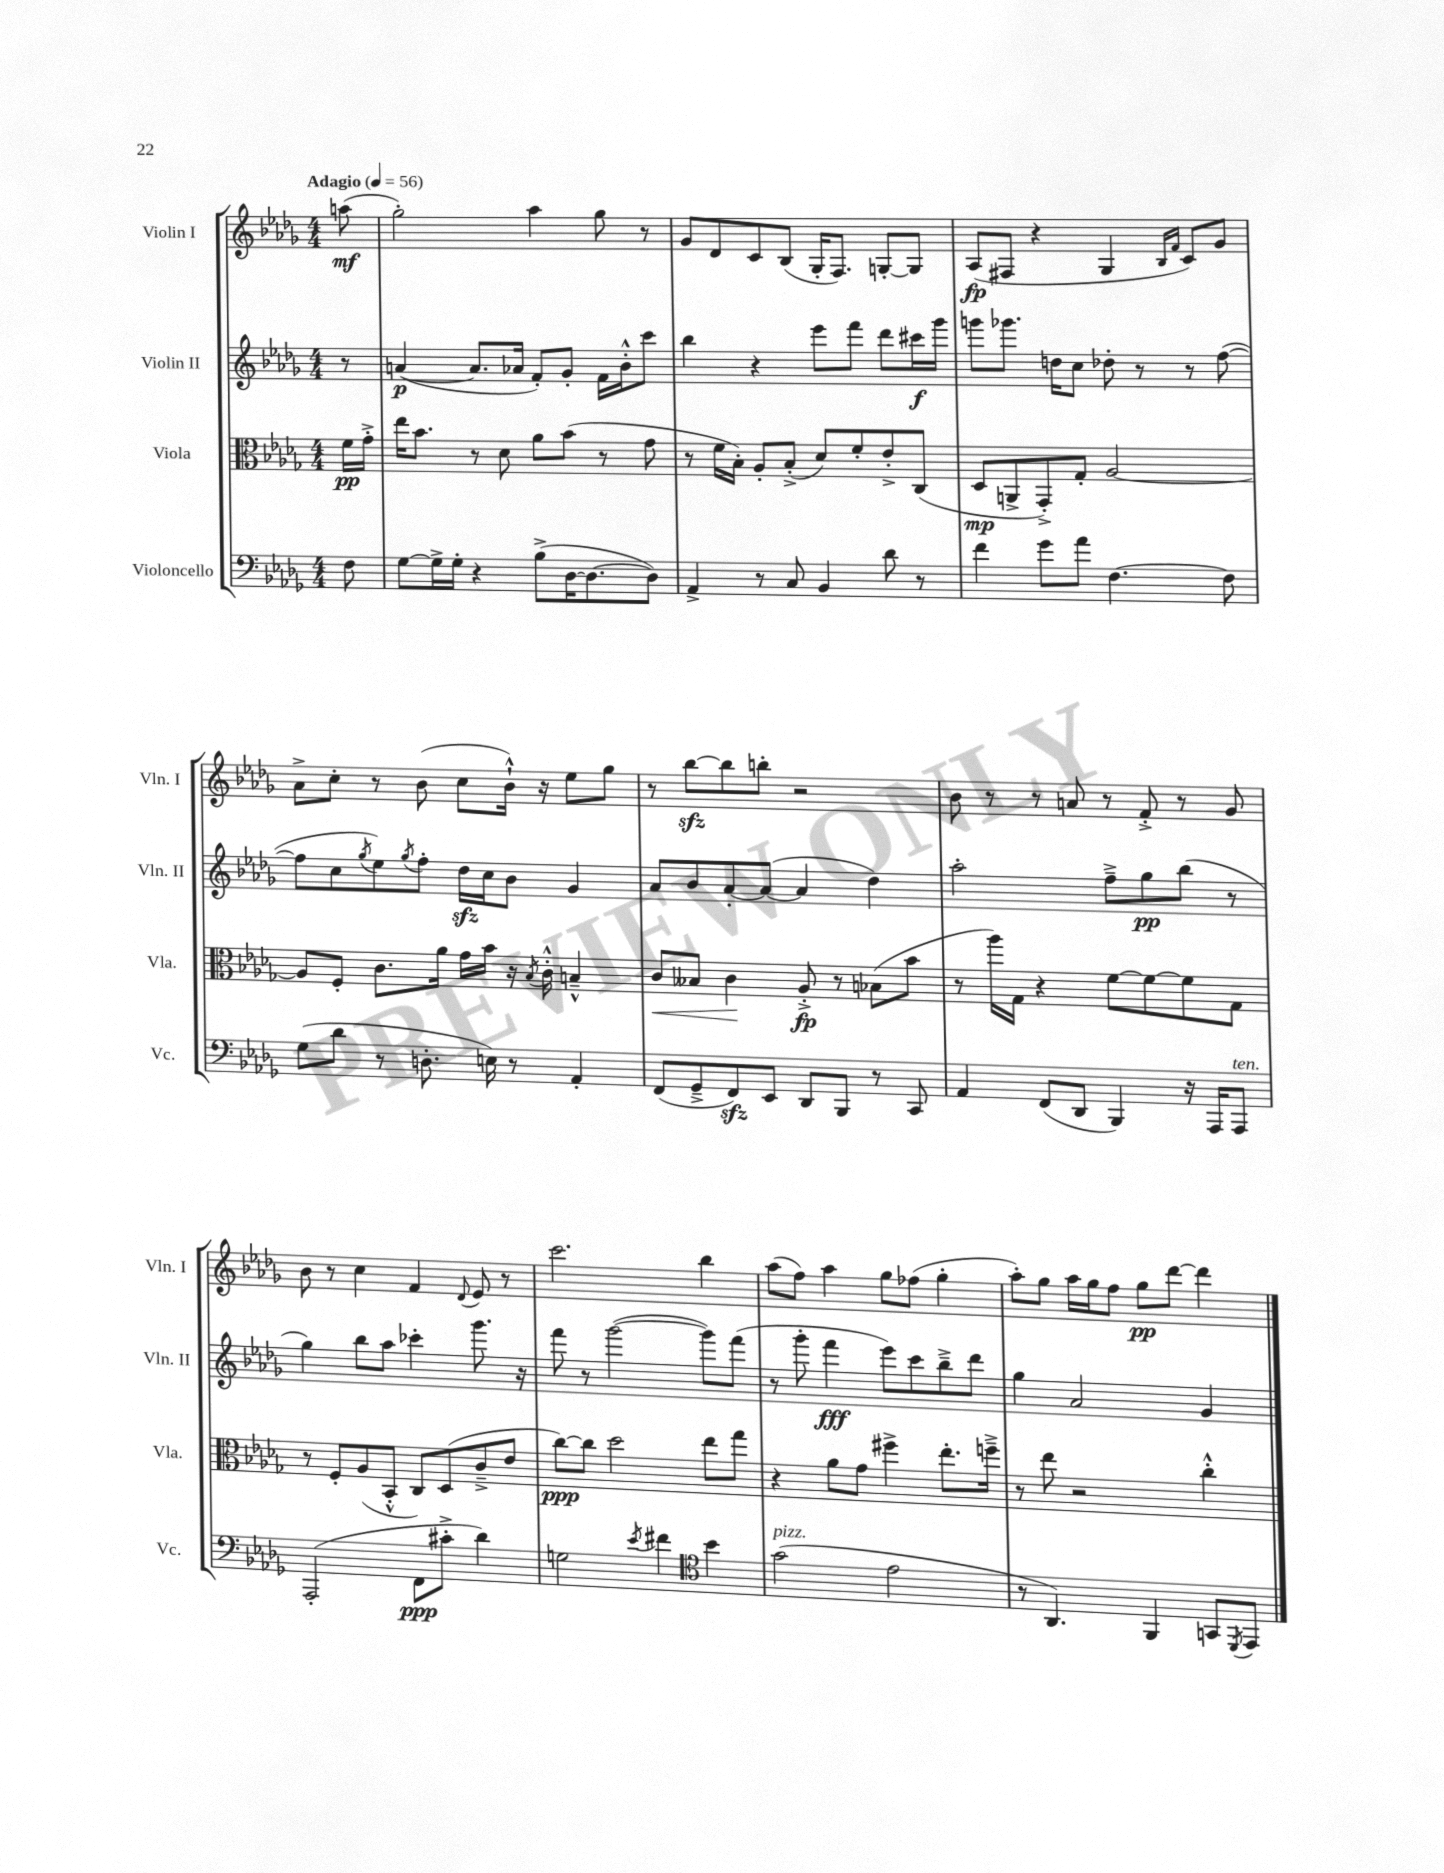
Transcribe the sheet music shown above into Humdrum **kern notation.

**kern	**dynam	**kern	**dynam	**kern	**dynam	**kern	**dynam
*part4	*part4	*part3	*part3	*part2	*part2	*part1	*part1
*staff4	*staff4	*staff3	*staff3	*staff2	*staff2	*staff1	*staff1
*I"Violoncello	*	*I"Viola	*	*I"Violin II	*	*I"Violin I	*
*I'Vc.	*	*I'Vla.	*	*I'Vln. II	*	*I'Vln. I	*
*clefF4	*	*clefC3	*	*clefG2	*	*clefG2	*
*k[b-e-a-d-g-]	*	*k[b-e-a-d-g-]	*	*k[b-e-a-d-g-]	*	*k[b-e-a-d-g-]	*
*M4/4	*	*M4/4	*	*M4/4	*	*M4/4	*
*MM56	*	*MM56	*	*MM56	*	*MM56	*
=	=	=	=	=	=	=	=
!	!	!	!	!	!	!LO:TX:a:B:t=Adagio	!
8F\	.	16f\LL	pp	8r	.	(8aan\	mf
.	.	16g-'^\JJ	.	.	.	.	.
=1	=1	=1	=1	=1	=1	=1	=1
[8G-\L	.	16ee-\KL	.	([4an/	p	2gg-'\)	.
.	.	8.b-\J	.	.	.	.	.
16G-^\L]	.	.	.	.	.	.	.
16G-'\JJ	.	.	.	.	.	.	.
4r	.	8r	.	8.a/L]	.	.	.
.	.	8d-\	.	.	.	.	.
.	.	.	.	16a-X/Jk	.	.	.
(8B-^\L	.	8a-\L	.	8f'/L)	.	4aa-\	.
[16D-\K	.	(8b-\J	.	8g-'/J	.	.	.
8.D-\_	.	.	.	.	.	.	.
.	.	8r	.	16f\LL	.	8gg-\	.
.	.	.	.	16b-'^^\J	.	.	.
8D-\J])	.	8g-\	.	8ccc\J	.	8r	.
=2	=2	=2	=2	=2	=2	=2	=2
4AA-^/	.	8r	.	4bb-\	.	8g-/L	.
.	.	16f\LL	.	.	.	8d-/	.
.	.	16B-'\JJ)	.	.	.	.	.
8r	.	8A-'/L	.	4r	.	8c/	.
8C/	.	(8B-'^/J	.	.	.	(8B-/J	.
4BB-/	.	8d-/L)	.	8eee-\L	.	16G-'/KL	.
.	.	.	.	.	.	8.F/J)	.
.	.	8f'/	.	8fff\J	.	.	.
8d-\	.	8e-'^/	.	8ddd-\L	.	[8Gn'/L	.
8r	.	(8C/J	.	16ccc#X\L	f	8G/J]	.
.	.	.	.	16ggg-\JJ	.	.	.
=3	=3	=3	=3	=3	=3	=3	=3
4f\	.	8D-/L	mp	8gggn\L	.	(8A-/L	fp
.	.	8AAn^/	.	8.ggg-X\J	.	8F#X/J	.
8g-\L	.	8GG-'^/)	.	.	.	4r	.
.	.	.	.	16ddn\KL	.	.	.
8a-\J	.	8G-'/J	.	8cc\J	.	.	.
[4.F\	.	[2A-/	.	8dd-X'\	.	4G-/	.
.	.	.	.	8r	.	.	.
.	.	.	.	.	.	16qqB-/LL	.
.	.	.	.	.	.	16qqf/JJ	.
.	.	.	.	8r	.	8c/L)	.
8F\]	.	.	.	([8ff\	.	8g-/J	.
!!LO:LB:g=z
=4	=4	=4	=4	=4	=4	=4	=4
(8G-\L	.	8A-/L]	.	8ff\L]	.	8a-^\L	.
8d-\J	.	8F'/J	.	8cc\	.	8cc'\J	.
.	.	.	.	8qgg-/	.	.	.
8r	.	8.c\L	.	8ee-\)	.	8r	.
.	.	.	.	8qgg-/	.	.	.
8.Dn'\	.	.	.	8ff'\J	.	(8b-\	.
.	.	16a-\Jk	.	.	.	.	.
.	.	16g-\LL	.	16dd-zz\LL	.	8cc\L	.
16En\)	.	16b-\JJ	.	16cc\J	.	.	.
8r	.	16r	.	8b-\J	.	16b-`^^\Jk)	.
.	.	8qB-/	.	.	.	.	.
.	.	16c'^^\	.	.	.	16r	.
4AA-'/	.	4Bn~^^/	.	4g-/	.	8ee-\L	.
.	.	.	.	.	.	8gg-\J	.
=5	=5	=5	=5	=5	=5	=5	=5
!	!	!	!LO:HP:b	!	!	!	!
(8FF/L	.	8c/L	<	8a-/L	.	8r	.
8GG-~^/	.	8B--X/J	.	8b-/	.	[8bb-zz\L	.
8FFzz/)	.	4c\	.	[8a-'/	.	8bb-\]	.
8EE-/J	.	.	.	(8a-/J_	.	8bbn'\J	.
8DD-/L	.	8A-'^/	[ fp	4a-/]	.	2r	.
8BBB-/J	.	8r	.	.	.	.	.
8r	.	(8B-X\L	.	4dd-\)	.	.	.
8CC/	.	8b-\J	.	.	.	.	.
=6	=6	=6	=6	=6	=6	=6	=6
4AA-/	.	8r	.	2aa-'\	.	8b-\	.
.	.	16aa-\LL)	.	.	.	8r	.
.	.	16G-\JJ	.	.	.	.	.
(8FF/L	.	4r	.	.	.	8r	.
8DD-/J	.	.	.	.	.	8an/	.
4BBB-/)	.	[8f\L	.	8ff~^\L	.	8r	.
.	.	8f\_	.	8gg-\	pp	8f'^/	.
16r	.	8f\]	.	(8bb-\J	.	8r	.
16AAA-/KL	.	.	.	.	.	.	.
!LO:TX:a:i:t=ten.	!	!	!	!	!	!	!
8AAA-/J	.	8G-\J	.	8r	.	8g-/	.
!!LO:LB:g=z
=7	=7	=7	=7	=7	=7	=7	=7
(2AAA-'/	.	8r	.	4gg-\)	.	8b-\	.
.	.	8F'/L	.	.	.	8r	.
.	.	(8A-/	.	8bb-\L	.	4cc\	.
.	.	8BB-'^^/J	.	8aa-\J	.	.	.
8FF\L	ppp	8C/L)	.	4ccc-X'\	.	4f/	.
8c#X'^\J	.	(8D-/	.	.	.	.	.
.	.	.	.	.	.	8qqd-/	.
4d-\)	.	8c~^/	.	8.ggg-\	.	8e-/	.
.	.	8e-/J	.	.	.	8r	.
.	.	.	.	16r	.	.	.
=8	=8	=8	=8	=8	=8	=8	=8
2Gn\	.	[8cc\L)	ppp	8fff\	.	2.ccc\	.
.	.	8cc\J]	.	8r	.	.	.
.	.	2dd-\	.	([2ggg-\	.	.	.
8qe-/	.	.	.	.	.	.	.
4f#X\	.	.	.	.	.	.	.
*clefC4	*	*	*	*	*	*	*
4b-\	.	8ee-\L	.	8ggg-\L])	.	4bb-\	.
.	.	8gg-\J	.	(8fff\J	.	.	.
=9	=9	=9	=9	=9	=9	=9	=9
!LO:TX:a:i:t=pizz.	!	!	!	!	!	!	!
(2g-\	.	4r	.	8r	.	(8aa-\L	.
.	.	.	.	8ggg-'\	.	8ff\J)	.
.	.	8a-\L	.	4fff\	fff	4aa-\	.
.	.	8g-\J	.	.	.	.	.
2e-\	.	4ff#X^\	.	8eee-\L)	.	8gg-\L	.
.	.	.	.	8ccc\	.	(8ff-X\J	.
.	.	8.ee-'\L	.	8bb-~^\	.	4gg-'\	.
.	.	.	.	8ddd-\J	.	.	.
.	.	16ffn~^\Jk	.	.	.	.	.
=10	=10	=10	=10	=10	=10	=10	=10
8r	.	8r	.	4gg-\	.	8aa-'\L)	.
4.AA-/)	.	8ee-\	.	.	.	8gg-\J	.
.	.	2r	.	2a-/	.	16aa-\LL	.
.	.	.	.	.	.	16gg-\J	.
.	.	.	.	.	.	8ff\J	.
4FF/	.	.	.	.	.	8gg-\L	pp
.	.	.	.	.	.	[8ddd-\J	.
8GGn/L	.	4cc'^^\	.	4g-/	.	4ddd-\]	.
8qDD-/	.	.	.	.	.	.	.
8EE-/J	.	.	.	.	.	.	.
==	==	==	==	==	==	==	==
*-	*-	*-	*-	*-	*-	*-	*-
